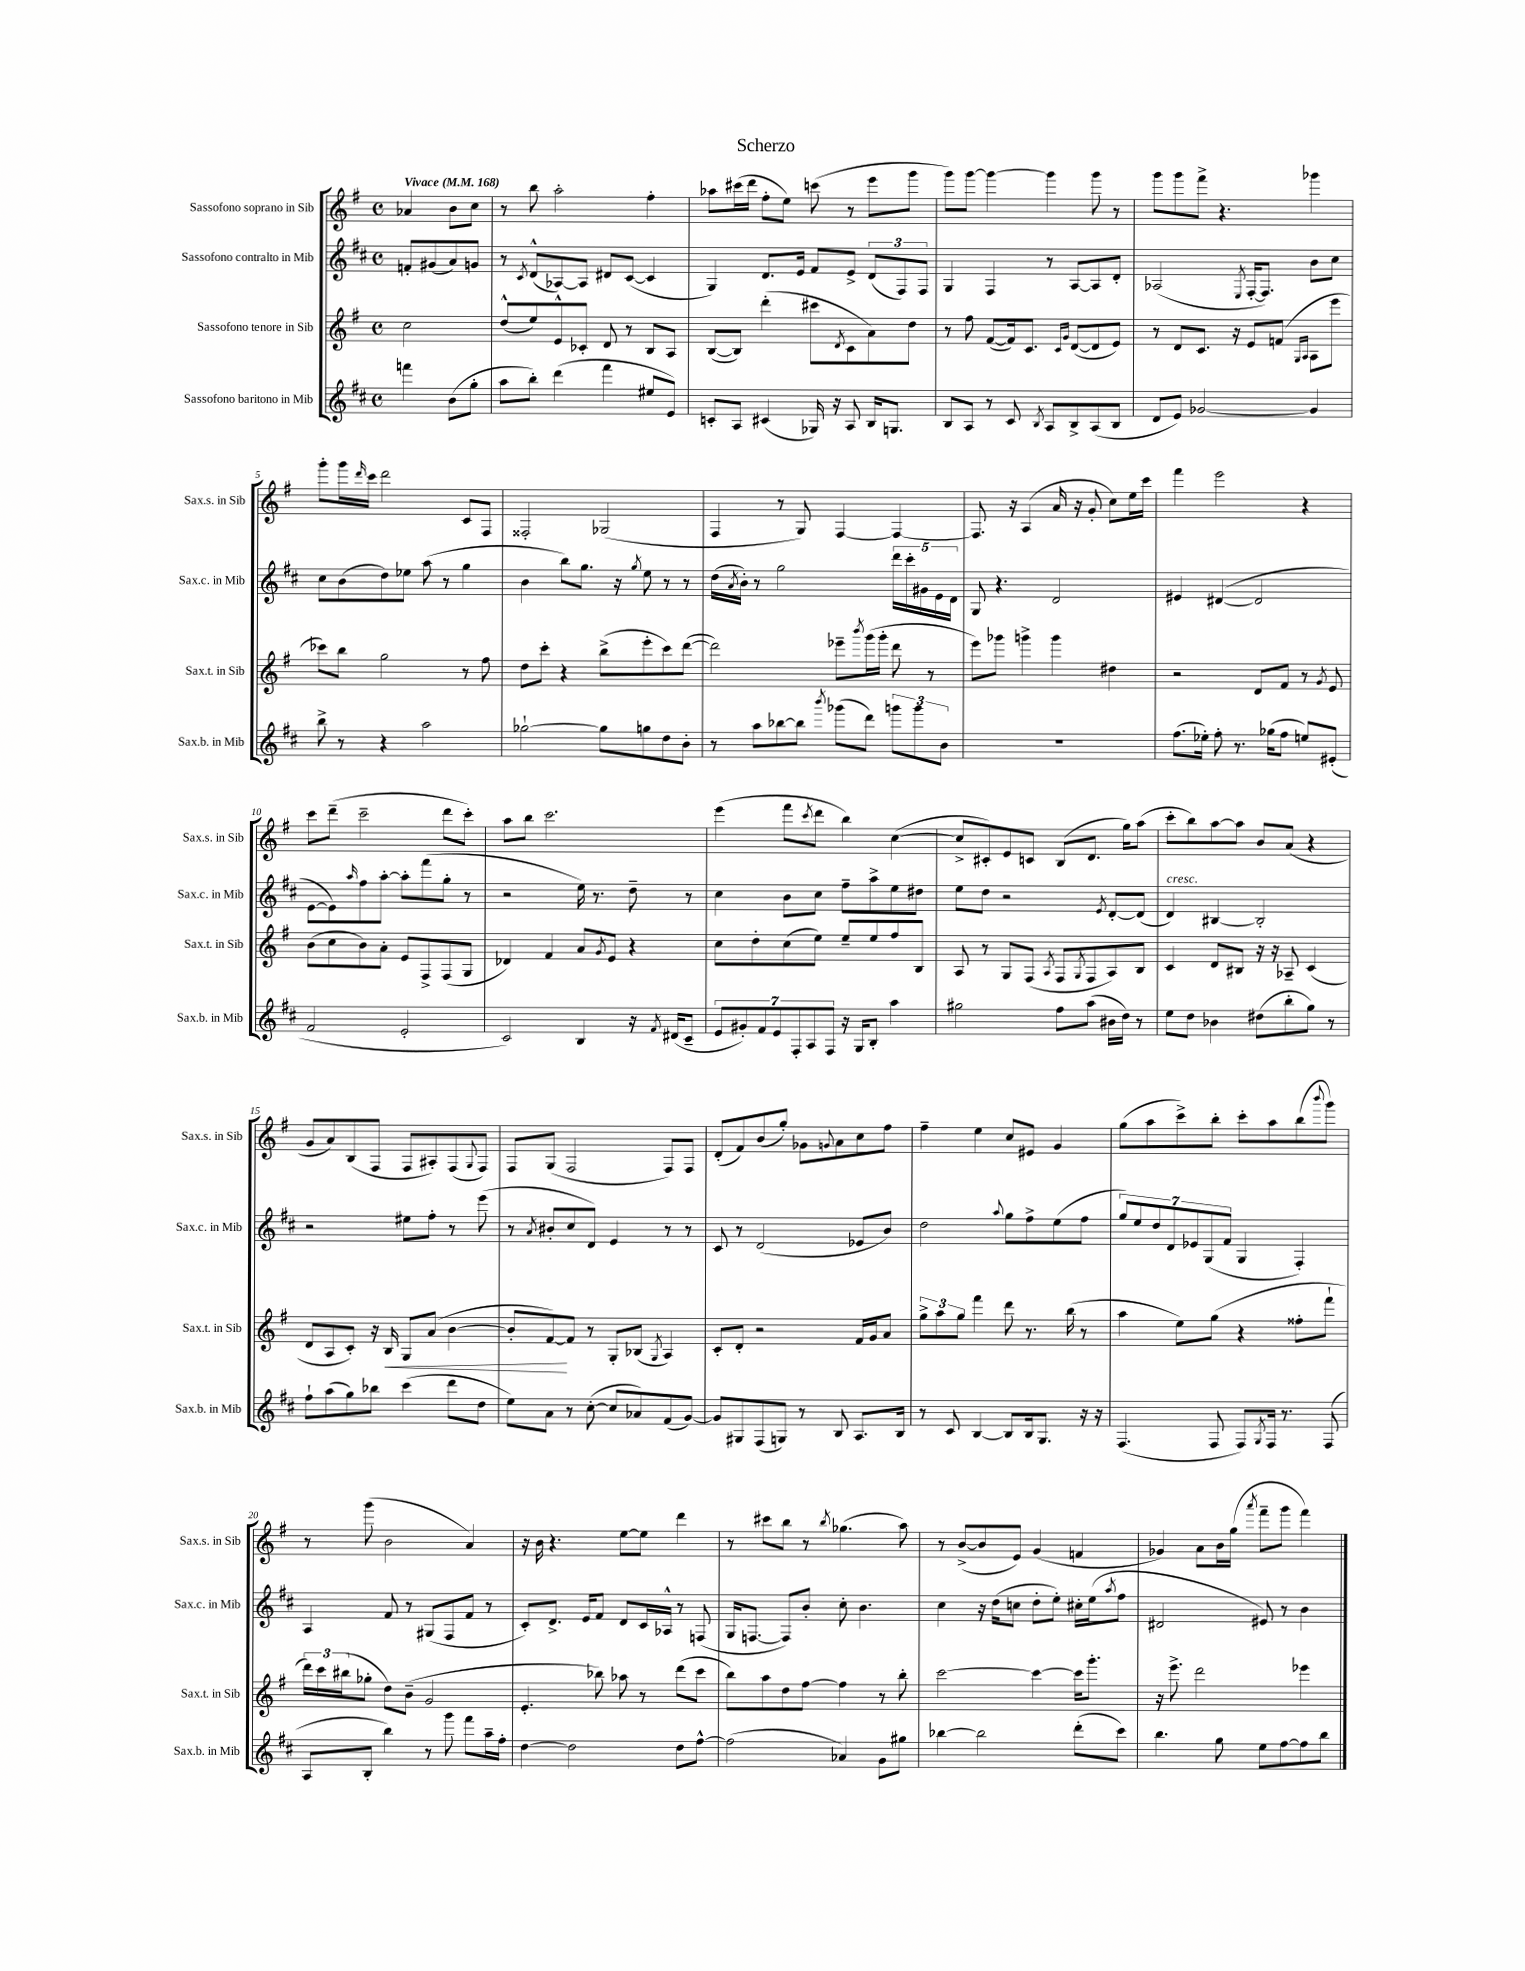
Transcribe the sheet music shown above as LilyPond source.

\header { title = "Scherzo" }
<<
\new StaffGroup <<
\new Staff = "s0" \with { instrumentName = "Sassofono soprano in Sib" shortInstrumentName = "Sax.s. in Sib" } {
    \clef treble \key g \major \defaultTimeSignature \time 4/4 \partial 2 \tempo "Vivace" 4 = 168
    aes'4 b'8 c''8 |
    r8 b''8 a''2-. fis''4-. |
    aes''8 cis'''16( d'''16 fis''8-. e''8) c'''8( r8 e'''8 g'''8 |
    g'''8) g'''8~ g'''4~ g'''4 g'''8 r8 |
    g'''8 g'''8 fis'''8-> r4. ges'''4 |
    g'''8-. g'''16 \grace { d'''16 } c'''16 d'''2 c'8 fis8 |
    fisis2-. ges2( |
    fis4 r8 g8) fis4~ fis4~ |
    fis8. r16 a4( a'16 r16 g'8-. c''8) e''16 c'''16 |
    fis'''4 e'''2 r4 |
    c'''8 d'''8--( c'''2-- d'''8 c'''8-.) |
    a''8 b''8 c'''2. |
    e'''4( fis'''8 \acciaccatura { c'''8 } d'''8 b''4) c''4~( |
    c''8-> cis'8-.) e'8 c'8 b8( d'8. g''16) a''8( |
    c'''8-. b''8) a''8~ a''8 b'8 a'8( r4 |
    g'8 a'8) b8( fis8 fis8 ais8-.) fis8( \appoggiatura { g8 } fis8) |
    fis8 g8( fis2 fis8) fis8 |
    d'8-.( fis'8) b'8( g''8-.) ges'8 \appoggiatura { g'8 } a'8 c''8 fis''8 |
    fis''4-- e''4 c''8 eis'8 g'4 |
    g''8( a''8 c'''8->) b''8-. c'''8-. a''8 b''8( \appoggiatura { b'''8 } g'''8) |
    r8 g'''8( b'2 a'4) |
    r16 b'16 r4. e''8~ e''8 d'''4 |
    r8 cis'''8 b''8 r8 \acciaccatura { b''8 } ges''4.( a''8) |
    r8 b'8~->( b'8 e'8) g'4( f'4 |
    ges'4) a'8 b'16 g''16( \acciaccatura { a'''8 } fis'''8-- g'''8 fis'''4) \bar "|." |
}
\new Staff = "s1" \with { instrumentName = "Sassofono contralto in Mib" shortInstrumentName = "Sax.c. in Mib" } {
    \clef treble \key d \major \defaultTimeSignature \time 4/4 \partial 2
    f'8-. gis'8( a'8) g'8 |
    r8 \acciaccatura { cis'8 } d'8-^( aes8~) aes8 dis'8 cis'8~( cis'4 |
    g4) d'8. e'16 fis'8 e'8-> \tuplet 3/2 { d'8( fis8) fis8 } |
    g4 fis4 r8 a8~ a8 d'8-. |
    aes2( \acciaccatura { e8 } fis16~-. fis8.) b'8 cis''8 |
    cis''8 b'8( d''8) ees''8 a''8( r8 g''4 |
    b'4 b''8) g''8. r16 \acciaccatura { g''8 } e''8 r8 r8 |
    d''16( \acciaccatura { a'8 } b'16-.) r8 g''2 \tuplet 5/4 { d'''16 cis'''16-. gis'16 e'16 d'16 } |
    g8 r4. d'2 |
    eis'4 dis'4~( dis'2 |
    e'8~ e'8) \grace { a''16 } fis''8 a''8~-. a''8-. fis'''8( g''8-. r8 |
    r2 e''16) r8. d''8-- r8 |
    cis''4 b'8 cis''8 fis''8-- a''8-> e''8 dis''8 |
    e''8 d''8 r2 \acciaccatura { e'8 } d'8~-. d'8( |
    d'4^\markup { \italic "cresc." }) bis4~ bis2-. |
    r2 eis''8 fis''8-. r8 e'''8( |
    r8 \acciaccatura { a'8 } bis'8-. cis''8 d'8) e'4 r8 r8 |
    cis'8 r8 d'2( ees'8 b'8) |
    d''2 \appoggiatura { a''8 } g''8 fis''8-> e''8( fis''8 |
    \tuplet 7/4 { g''8) e''8 d''8 d'8 ees'8 g8( fis'8 } g4 fis4-.) |
    a4 fis'8 r8 gis8( fis8 fis'8 r8 |
    cis'8-.) d'8.-> e'16 fis'8 d'8 cis'16 aes16-^ r8 f8( |
    g16 f8.~ f8) b'8-. cis''8-. b'4. |
    cis''4 r16 d''16( c''8 d''8-. e''8-.) cis''16-. e''16( \acciaccatura { a''8 } fis''8 |
    dis'2 eis'8) r8 b'4 \bar "|." |
}
\new Staff = "s2" \with { instrumentName = "Sassofono tenore in Sib" shortInstrumentName = "Sax.t. in Sib" } {
    \clef treble \key g \major \defaultTimeSignature \time 4/4 \partial 2
    c''2 |
    d''8-^( e''8) e'8-^ ces'8-. d'8 r8 b8 a8 |
    b8~( b8) d'''4-.( cis'''8 \acciaccatura { d'8 } c'8 a'8) d''8 |
    r8 fis''8 fis'8~( fis'16) c'8. \grace { c'16 g'16 } d'8~( d'8 e'8) |
    r8 d'8 c'8. r16 e'8 f'8( \grace { g16 a16 } a8 e'''8 |
    ces'''8) b''8 g''2 r8 fis''8 |
    d''8 c'''8-. r4 b''8->( e'''8-. c'''8) d'''8~( |
    d'''2) ees'''8-- \acciaccatura { b'''8 } g'''16( g'''16-. d'''8 r8 |
    e'''8) ges'''8 g'''4-> g'''4 dis''4 |
    r2 d'8 fis'8 r8 \acciaccatura { g'8 } e'8 |
    b'8( c''8 b'8) a'8-. e'8 fis8-> fis8( g8 |
    des'4) fis'4 a'8 \acciaccatura { g'8 } e'8 r4 |
    c''8 d''8-. c''8( e''8) e''8-- e''8 fis''8 b8 |
    a8 r8 g8 fis8( \acciaccatura { a8 } fis8 \acciaccatura { g8 } fis8 a8) b8 |
    c'4 d'8 bis8 r16 r16 aes8-- c'4( |
    d'8 a8 c'8-.) r16 b16\< g8 a'8( b'4~ |
    b'8-. fis'8~\!) fis'8 r8 g8-. bes8( \acciaccatura { g8 } a4) |
    c'8-. d'8-. r2 fis'16 g'16 a'8 |
    \tuplet 3/2 { g''8-> a''8 g''8 } fis'''4 d'''8 r8. b''16( r8 |
    a''4 e''8) g''8( r4 fisis''8-. fis'''8-! |
    \tuplet 3/2 { d'''16) c'''16 bis''16( } ges''8-. d''8) b'8--( g'2 |
    e'4.-. bes''8) aes''8 r8 d'''8( c'''8 |
    b''8) a''8 d''8 fis''8~ fis''4 r8 b''8-. |
    c'''2~ c'''4~ c'''16 g'''8.-. |
    r16 e'''8.-> d'''2 ees'''4 \bar "|." |
}
\new Staff = "s3" \with { instrumentName = "Sassofono baritono in Mib" shortInstrumentName = "Sax.b. in Mib" } {
    \clef treble \key d \major \defaultTimeSignature \time 4/4 \partial 2
    f'''4 b'8( g''8-. |
    a''8 b''8-.) d'''4( fis'''4 eis''8 e'8) |
    c'8-. a8 cis'4( ges16) r16 a8 b16 g8. |
    b8 a8 r8 cis'8 \acciaccatura { b8 } a8 b8-> a8( b8 |
    d'8 e'8) ges'2~ ges'4 |
    b''8-> r8 r4 a''2 |
    ges''2~-! ges''8 g''8 d''8 b'8-. |
    r8 a''8 bes''8~ bes''8 \acciaccatura { b'''8 } ges'''8( d'''8) \tuplet 3/2 { g'''8 g'''8 b'8 } |
    R1 |
    fis''8.( ees''16-.) fis''8-. r8. ges''16( fis''8 e''8) eis'8-.( |
    fis'2 e'2-. |
    cis'2) b4 r16 \acciaccatura { fis'8 } dis'16( cis'8-- |
    \tuplet 7/4 { e'8 gis'8-.) fis'8 e'8 fis8-. a8 fis8 } r16 g16 b8-. a''4 |
    gis''2 fis''8 a''8( bis'16 d''16) r8 |
    e''8 d''8 bes'4 dis''8( b''8-. g''8) r8 |
    fis''8-! a''8( g''8) bes''8 cis'''4( d'''8 d''8 |
    e''8) a'8 r8 cis''8~-.( cis''8 aes'8) fis'8( g'8~) |
    g'8 gis8 fis8( g8) r8 b8 a8. b16 |
    r8 cis'8 b4~ b8 b16 g8. r16 r16 |
    fis4.( fis8 fis8) \acciaccatura { g8 } fis16 r8. fis8( |
    a8 b8-. b''4) r8 g'''8 fis'''8 a''16-- fis''16-. |
    d''4~ d''2 d''8 fis''8~-^ |
    fis''2( aes'4) g'8 gis''8 |
    bes''4~ bes''2 d'''8-.( cis'''8) |
    b''4. g''8 e''8 fis''8~ fis''8 b''8 \bar "|." |
}
>>
>>
